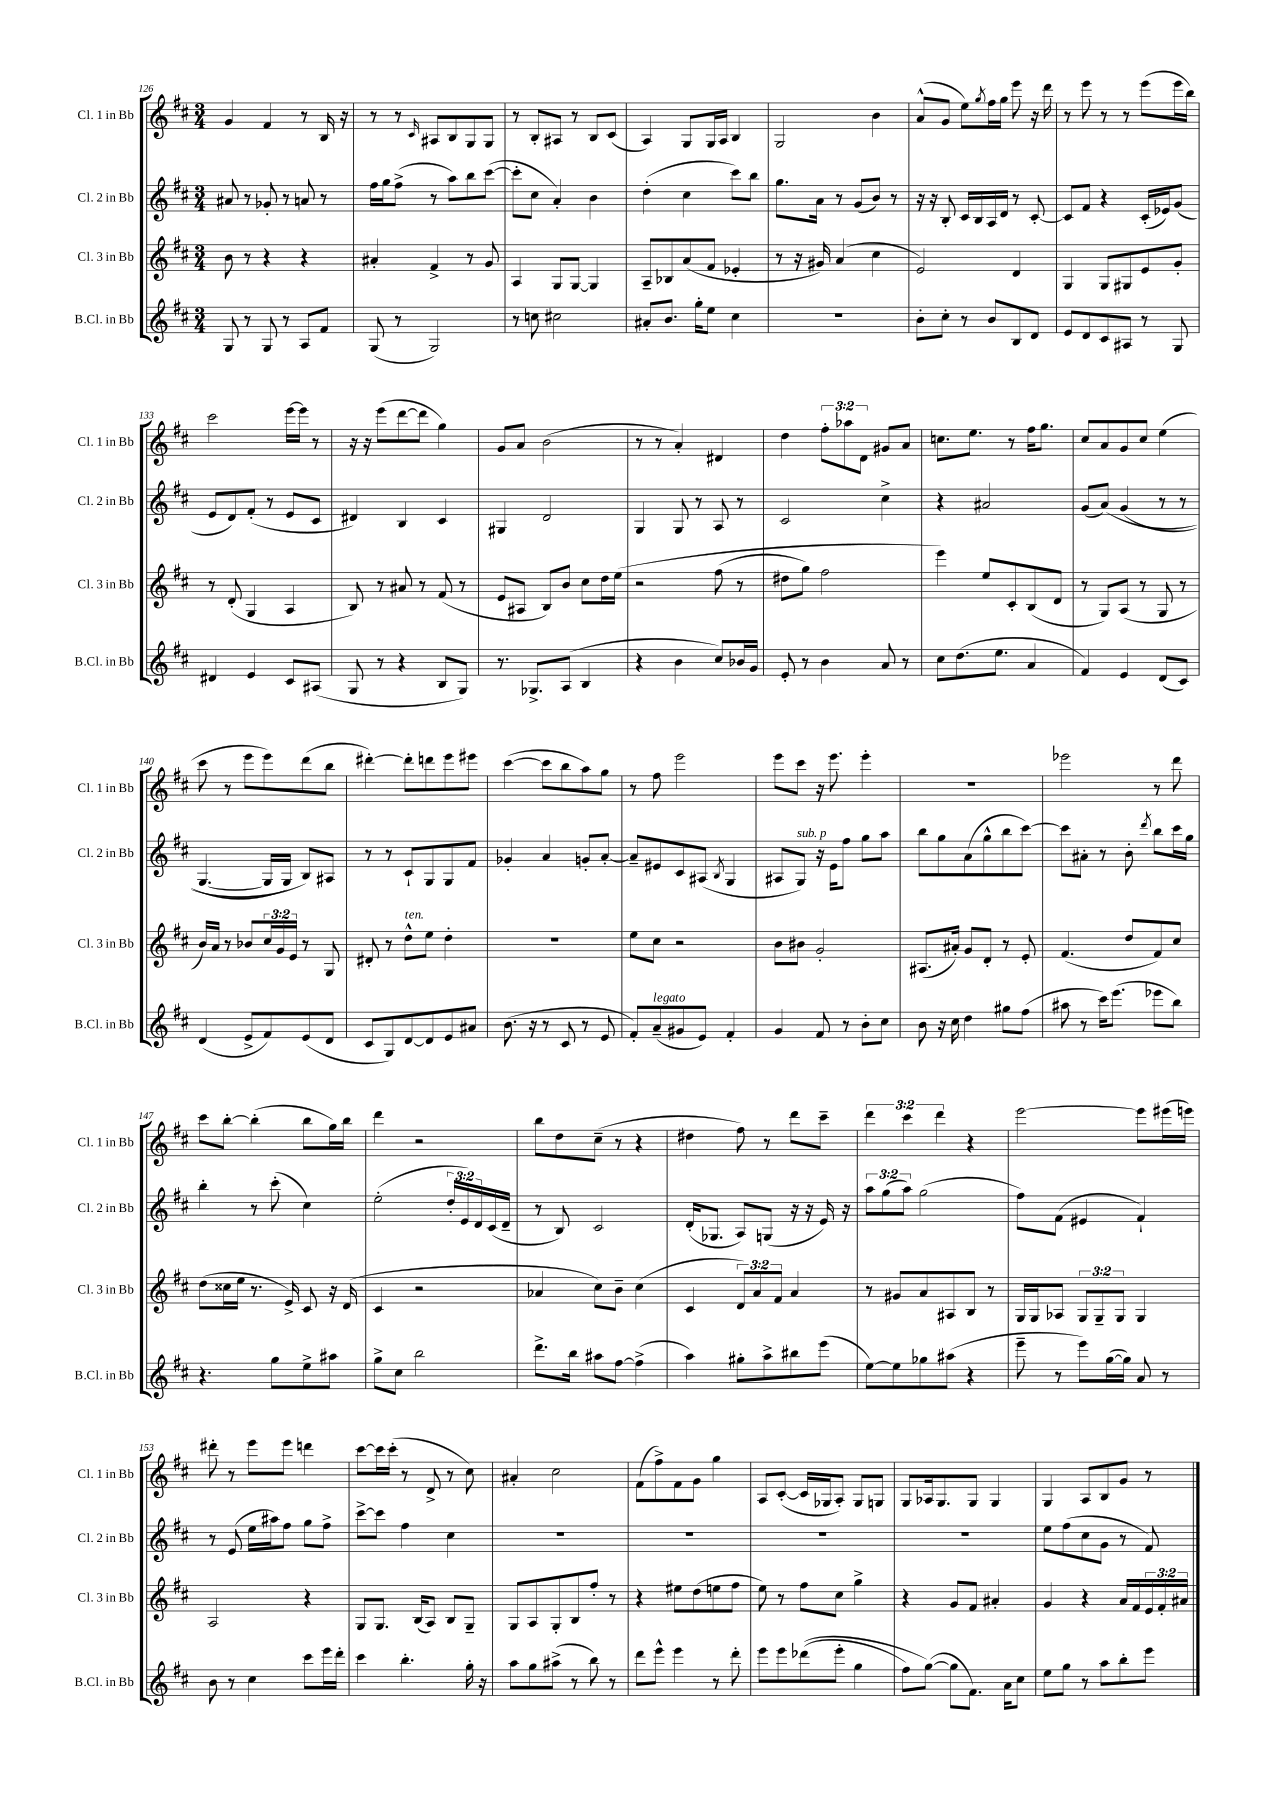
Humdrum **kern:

**kern	**kern	**kern	**kern
*part4	*part3	*part2	*part1
*staff4	*staff3	*staff2	*staff1
*I"B.Cl. in Bb	*I"Cl. 3 in Bb	*I"Cl. 2 in Bb	*I"Cl. 1 in Bb
*I'B.Cl. in Bb	*I'Cl. 3 in Bb	*I'Cl. 2 in Bb	*I'Cl. 1 in Bb
*clefG2	*clefG2	*clefG2	*clefG2
*k[f#c#]	*k[f#c#]	*k[f#c#]	*k[f#c#]
*M3/4	*M3/4	*M3/4	*M3/4
=126	=126	=126	=126
8G/	8b\	8a#X/	4g/
8r	8r	8r	.
8G/	4r	8g-X'/	4f#/
8r	.	8r	.
8A/L	4r	8an/	8r
8f#/J	.	8r	16B/
.	.	.	16r
=127	=127	=127	=127
(8G/	4a#X'/	16ff#\LL	8r
.	.	16gg\J	.
8r	.	(8ff#^\J	8r
.	.	.	16qqc#/
2G/)	4f#^/	8r	8A#X/L
.	.	8aa\L)	8B/
.	8r	8bb\	8G/
.	8g/	([8ccc#\J	8G/J
=128	=128	=128	=128
8r	4A/	8ccc#'\L]	8r
8ccn\	.	8cc#\J	8B'/L
2cc#X\	8G/L	4a'/)	8A#X/J
.	[8G/J	.	8r
.	4G/]	4b\	8B/L
.	.	.	(8c#/J
=129	=129	=129	=129
8a#X'/L	8A~/L	(4dd'\	4A/)
8.b/J	8B-X/	.	.
.	(8a/	4cc#\	8G/L
16gg'\KL	.	.	.
8ee\J	8f#/J	.	16G/L
.	.	.	16A/JJ
4cc#\	4e-X'/	8ccc#\L)	4B/
.	.	8bb\J	.
=130	=130	=130	=130
2.r	8r	8.gg\L	2G/
.	16r	.	.
.	16g#X/)	16a\Jk	.
.	(4a/	8r	.
.	.	(8g/L	.
.	4cc#\	8b/J)	4b\
.	.	8r	.
=131	=131	=131	=131
8b'\L	2e/)	16r	(8a^^/L
.	.	16r	.
8cc#'\J	.	8B'/	8g/J
8r	.	16c#/LL	8ee\L)
.	.	16B/	.
.	.	.	8qgg/
8b/L	.	16A/	16ff#\L
.	.	16d/JJ	16gg\JJ
8B/	4d/	8r	8eee\
8d/J	.	[8c#'/	16r
.	.	.	16ddd\
=132	=132	=132	=132
8e/L	4G/	8c#/L]	8r
8d/	.	8f#/J	8eee\
8c#/	8G/L	4r	8r
8A#X/J	8G#X/	.	8r
8r	8e/	(16c#'/LL	(8eee\L
.	.	16e-X/J)	.
8G/	8g'/J	(8g/J	16eee\L
.	.	.	16bb\JJ)
!!LO:LB:g=z
=133	=133	=133	=133
4d#X/	8r	8e/L	2ccc#\
.	(8d'/	8d/)	.
4e/	4G/	(8f#'/J	.
.	.	8r	.
8c#/L	4A/	8e/L	[16eee\LL
.	.	.	16eee\JJ]
(8A#X/J	.	8c#/J	8r
=134	=134	=134	=134
8G/	8B/)	4d#X/)	16r
.	.	.	16r
8r	8r	.	(8eee\L
4r	8a#X/	4B/	[8ddd\
.	8r	.	8ddd\J]
8B/L	(8f#/	4c#/	4gg\)
8G/J)	8r	.	.
=135	=135	=135	=135
8.r	8e/L	4G#X/	8g/L
.	8A#X/J	.	8a/J
8.G-X^/L	.	.	.
.	8B/L)	2d/	(2b\
(8A/J	8b/J	.	.
4B/	8cc#\L	.	.
.	16dd\L	.	.
.	(16ee\JJ	.	.
=136	=136	=136	=136
4r	2r	4G/	8r
.	.	.	8r
4b\	.	8G/	4a'/)
.	.	8r	.
8cc#/L)	(8ff#\	8A/	4d#X/
16b-X/L	8r	8r	.
16g/JJ	.	.	.
=137	=137	=137	=137
8e'/	8dd#X\L	2c#/	4dd\
8r	8gg\J)	.	.
4b\	2ff#\	.	12ff#'\L
.	.	.	12aa-X\
.	.	.	12d\J
8a/	.	4cc#^\	8g#X/L
8r	.	.	8a/J
=138	=138	=138	=138
8cc#\L	4eee\)	4r	8.ccn\L
(8.dd\	.	.	.
.	.	.	8.ee\J
.	8ee/L	2a#X/	.
8.ee\J	.	.	.
.	8c#'/	.	8r
4a/	(8B/	.	16ff#\KL
.	.	.	8.gg\J
.	8d/J	.	.
=139	=139	=139	=139
4f#/)	8r	(8g/L	8cc#/L
.	8G/L)	(8a/J)	8a/
4e/	(8A/J	(4g/	8g/
.	8r	.	8cc#/J
(8d/L	8G/	8r	(4ee\
8c#/J)	8r	8r	.
!!LO:LB:g=z
=140	=140	=140	=140
(4d/	16b/LL)	[4.G/	8ccc#\
.	16a/JJ	.	.
.	8r	.	8r
8e^/L	8b-X/L	.	8eee\L
8f#/)	24cc#/L	16G/LL]	8eee\)
.	24g/	.	.
.	.	16G/JJ)	.
.	24e/JJ	.	.
(8e/	8r	8B/L)	(8ddd\
8d/J	8G/	8A#X/J	8bb\J
=141	=141	=141	=141
8c#/L	8d#X'/	8r	[4ddd#X'\)
8G/)	8r	8r	.
!	!LO:TX:a:i:t=ten.	!	!
[8d/	8dd^^\L	8c#`/L	8ddd#'\L]
8d/]	8ee\J	8G/	8dddn\
8e/	4dd'\	8G/	8eee\
8a#X/J	.	8f#/J	8eee#X\J
=142	=142	=142	=142
(8.b\	2.r	4g-X'/	([4ccc#\
16r	.	.	.
8r	.	4a/	8ccc#\L]
8c#/	.	.	8bb\
8r	.	8gn'/L	8aa\)
8e/	.	[8a'/J	8gg\J
=143	=143	=143	=143
8f#'/L)	8ee\L	8a~/L]	8r
!LO:TX:a:i:t=legato	!	!	!
(8a~/	8cc#\J	8e#X/	8ff#\
8g#X/	2r	8c#/	2eee\
8e/J)	.	(8A#X/J	.
.	.	8qB/	.
4f#'/	.	4G/	.
=144	=144	=144	=144
4g/	8b\L	8A#X/L	8eee\L
!	!	!LO:TX:a:i:t=sub. p	!
.	8b#X\J	8G/J)	8ccc#\J
8f#/	2g'/	16r	16r
.	.	16e\KL	8.eee\
8r	.	8ff#\J	.
8b'\L	.	8gg\L	4eee'\
8cc#\J	.	8aa\J	.
=145	=145	=145	=145
8b\	(8.A#X/L	8bb\L	2.r
16r	.	8gg\	.
16cc#\	16a#X'/Jk)	.	.
4dd\	8g/L	(8a\	.
.	8d'/J	8gg^^\	.
8gg#X\L	8r	8bb\	.
(8ff#\J	8e'/	[8ccc#\J)	.
=146	=146	=146	=146
8aa#X\	(4.f#/	8ccc#\L]	2eee-X\
8r	.	8a#X'\J	.
16ccc#\KL)	.	8r	.
(8.eee\J	.	.	.
.	8dd/L	8b'\	.
.	.	8qddd/	.
8eee-X\L	8f#/)	8bb\L	8r
8bb\J)	8cc#/J	16ccc#\L	8ddd\
.	.	16gg\JJ	.
!!LO:LB:g=z
=147	=147	=147	=147
4.r	(8dd\L	4bb'\	8ccc#\L
.	16cc##X\L	.	[8bb'\J
.	16ee\JJ	.	.
.	8.r	8r	(4bb'\]
8gg\L	.	(8ccc#'\	.
.	16e^/)	.	.
8ee^\	8c#/	4cc#\)	8bb\L
8aa#X\J	16r	.	16gg\L)
.	(16d/	.	16bb\JJ
=148	=148	=148	=148
8gg^\L	4c#/	(2ee'\	4ddd\
8cc#\J	.	.	.
2bb\	2r	.	2r
.	.	24dd'/LL	.
.	.	24e/)	.
.	.	24d/	.
.	.	(16c#/	.
.	.	16d~/JJ	.
=149	=149	=149	=149
8.ddd^\L	4a-X/	8r	8bb\L
.	.	8B/)	8dd\
16bb\Jk	.	.	.
8aa#X\L	8cc#\L)	2c#/	(8cc#~\J
[8ff#\J	8b~\J	.	8r
(4ff#^\]	(4cc#\	.	4r
=150	=150	=150	=150
4aa\)	4c#/	(16d'/KL	4dd#X\
.	.	8.G-X/J	.
8gg#X'\L	12d/L)	8A/L)	8ff#\)
.	12a/	.	.
8aa^\	.	(8Gn/J	8r
.	12f#/J	.	.
8bb#X\	4a/	16r	8ddd\L
.	.	16r	.
(8eee\J	.	16e/)	8ccc#~\J
.	.	16r	.
=151	=151	=151	=151
[8ee\L)	8r	12aa\L	6ddd\
.	.	(12gg\	.
8ee\]	8g#X/L	.	.
.	.	12aa\J)	6ccc#\
8gg-X\	8a/	(2gg\	.
.	.	.	6ddd\
(8aa#X\J	8A#X/	.	.
4r	8B/J	.	4r
.	8r	.	.
=152	=152	=152	=152
8eee~\	16G/LL	8ff#\L)	[2eee\
.	16G/J	.	.
8r	8A-X/J	(8f#\J	.
8eee\L)	12G/L	4e#X/	.
.	12G~/	.	.
([16gg\L	.	.	.
.	12G/J	.	.
16gg\JJ])	.	.	.
8a/	4G/	4f#`/)	8eee\L]
8r	.	.	(16eee#X\L
.	.	.	16eeen\JJ)
!!LO:LB:g=z
=153	=153	=153	=153
8b\	2A/	8r	8ddd#X'\
8r	.	(8e/	8r
4cc#\	.	16ee\LL	8eee\L
.	.	16aa#X\J)	.
.	.	8ff#\J	8eee\J
8ccc#\L	4r	8gg\L	4dddn\
16eee\L	.	8ff#^\J	.
16ddd'\JJ	.	.	.
=154	=154	=154	=154
4ccc#\	8G/L	[8ccc#^\L	[8ccc#\L
.	8.G/J	8ccc#\J]	16ccc#\L]
.	.	.	(16ccc#'\JJ
4.bb'\	.	4ff#\	8r
.	(16B/KL	.	.
.	8A/J)	.	8d^/
.	8B/L	4cc#\	8r
16gg'\	8G~/J	.	8cc#\)
16r	.	.	.
=155	=155	=155	=155
8aa\L	8G/L	2.r	4a#X'/
8gg\	8A/	.	.
(8aa#X^\J	8G'/	.	2cc#\
8r	8B/	.	.
8bb\)	8ff#'/J	.	.
8r	8r	.	.
=156	=156	=156	=156
8ddd\L	4r	2.r	(8f#\L
8eee^^\J	.	.	8ff#^\)
4eee\	8ee#X\L	.	8f#\
.	(8dd\	.	8g\J
8r	8een\	.	4gg\
8ddd'\	8ff#\J	.	.
=157	=157	=157	=157
8eee\L	8ee\)	2.r	8A/L
8eee\	8r	.	([8c#'/J
((8ddd-X\	8ff#\L	.	16c#/LL]
.	.	.	16G-X/J
8eee'\J	8cc#\J	.	8A'/J)
4gg\	4gg^\	.	8G-/L
.	.	.	8Gn/J
=158	=158	=158	=158
8ff#\L)	4r	2.r	8G/L
([8gg\J)	.	.	16A-X/k
.	.	.	8.G/
8gg\L]	8g/L	.	.
8.f#\J)	8f#/J	.	8G/J
.	4a#X'/	.	4G/
16a\KL	.	.	.
8cc#\J	.	.	.
=159	=159	=159	=159
8ee\L	4g/	8ee\L	4G/
8gg\J	.	(8ff#\	.
8r	4r	8cc#\	8A/L
8aa\L	.	8g\J	8B/
8bb'\	16a/LL	8r	8g/J
.	16f#/	.	.
8eee\J	24e/	8f#/)	8r
.	24f#'/	.	.
.	24a#X/JJ	.	.
==	==	==	==
*-	*-	*-	*-
